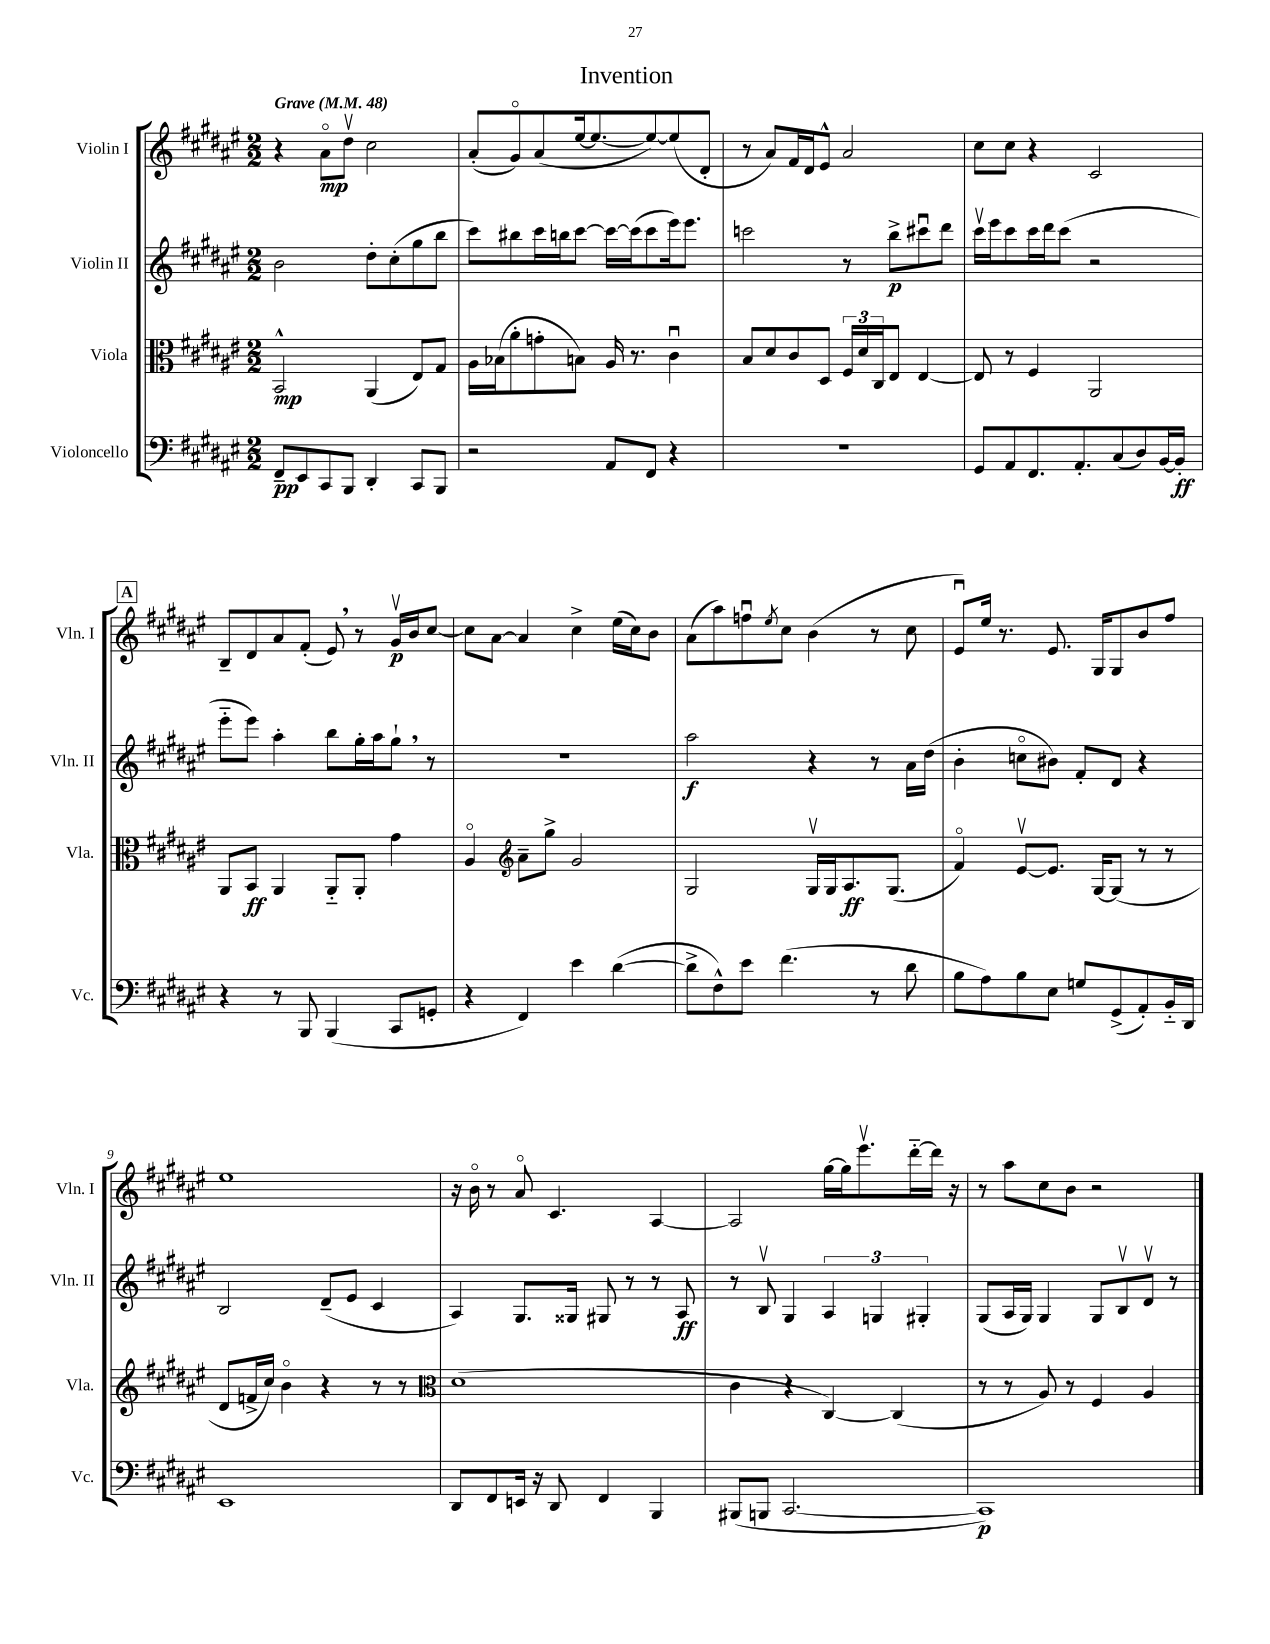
\header { title = "Invention" }
<<
\new StaffGroup <<
\new Staff = "s0" \with { instrumentName = "Violin I" shortInstrumentName = "Vln. I" } {
    \clef treble \key fis \major \numericTimeSignature \time 2/2 \tempo "Grave" 4 = 48
    r4 ais'8\flageolet\mp dis''8\upbow cis''2 |
    ais'8-.( gis'8\flageolet) ais'8( eis''16~ eis''8.~ eis''8~) eis''8( dis'8-. |
    r8 ais'8) fis'16 dis'16 eis'8-^ ais'2 |
    cis''8 cis''8 r4 cis'2 |
    \mark \markup { \box "A" } b8-- dis'8 ais'8 fis'8-.( eis'8) \breathe r8 gis'16\upbow\p b'16 cis''8~ |
    cis''8 ais'8~ ais'4 cis''4-> eis''16( cis''16) b'8 |
    ais'8( ais''8) f''8\downbow \acciaccatura { eis''8 } cis''8 b'4( r8 cis''8 |
    eis'8\downbow) eis''16 r8. eis'8. gis16 gis8 b'8 fis''8 |
    eis''1 |
    r16 b'16\flageolet r8 ais'8\flageolet cis'4. ais4~ |
    ais2 gis''16~ gis''16 eis'''8.\upbow dis'''16~-_ dis'''16 r16 |
    r8 ais''8 cis''8 b'8 r2 \bar "|." |
}
\new Staff = "s1" \with { instrumentName = "Violin II" shortInstrumentName = "Vln. II" } {
    \clef treble \key fis \major \numericTimeSignature \time 2/2
    b'2 dis''8-. cis''8-.( gis''8 b''8 |
    cis'''8) bis''8 cis'''16 b''16 cis'''8~ cis'''16~ cis'''16( cis'''8 eis'''16) eis'''8. |
    c'''2 r8 b''8->\p cis'''8\downbow dis'''8 |
    cis'''16\upbow eis'''16 cis'''8 cis'''16 dis'''16 cis'''8( r2 |
    \mark \markup { \box "A" } eis'''8-_ eis'''8) ais''4-. b''8 gis''16-. ais''16 gis''8-! \breathe r8 |
    r1 |
    ais''2\f r4 r8 ais'16 dis''16( |
    b'4-. c''8\flageolet bis'8) fis'8-. dis'8 r4 |
    b2 dis'8--( eis'8 cis'4 |
    ais4) gis8. gisis16 gis8 r8 r8 ais8\ff |
    r8 b8\upbow gis4 \tuplet 3/2 { ais4 g4 gis4-. } |
    gis8( ais16 gis16) gis4 gis8 b8\upbow dis'8\upbow r8 \bar "|." |
}
\new Staff = "s2" \with { instrumentName = "Viola" shortInstrumentName = "Vla." } {
    \clef alto \key fis \major \numericTimeSignature \time 2/2
    b,2-^\mp ais,4( eis8) gis8 |
    ais16 bes16( ais'8-. g'8-. b8) ais16 r8. cis'4\downbow |
    b8 dis'8 cis'8 dis8 \tuplet 3/2 { fis16 dis'16 cis16 } eis8 eis4~ |
    eis8 r8 fis4 ais,2 |
    \mark \markup { \box "A" } ais,8 b,8\ff ais,4 ais,8-_ ais,8-. gis'4 |
    ais4\flageolet \clef treble ais'8-- gis''8-> gis'2 |
    gis2 gis16\upbow gis16 ais8.\ff gis8.( |
    fis'4\flageolet) eis'8~\upbow eis'8. gis16~ gis8( r8 r8 |
    dis'8 f'16-> cis''16) b'4\flageolet r4 r8 r8 |
    \clef alto dis'1( |
    cis'4 r4 cis4~) cis4( |
    r8 r8 ais8) r8 fis4 ais4 \bar "|." |
}
\new Staff = "s3" \with { instrumentName = "Violoncello" shortInstrumentName = "Vc." } {
    \clef bass \key fis \major \numericTimeSignature \time 2/2
    fis,8--\pp eis,8 cis,8 b,,8 dis,4-. cis,8 b,,8 |
    r2 ais,8 fis,8 r4 |
    r1 |
    gis,8 ais,8 fis,8. ais,8.-. cis8( dis8) b,16~ b,16-.\ff |
    \mark \markup { \box "A" } r4 r8 b,,8 b,,4( cis,8 g,8-. |
    r4 fis,4) eis'4 dis'4~( |
    dis'8-> fis8-^) eis'8 fis'4.( r8 dis'8 |
    b8 ais8) b8 eis8 g8 gis,8->( ais,8-.) b,16-_ dis,16 |
    eis,1 |
    dis,8 fis,8 e,16 r16 dis,8 fis,4 b,,4 |
    bis,,8( b,,8 cis,2.~ |
    cis,1\p) \bar "|." |
}
>>
>>
